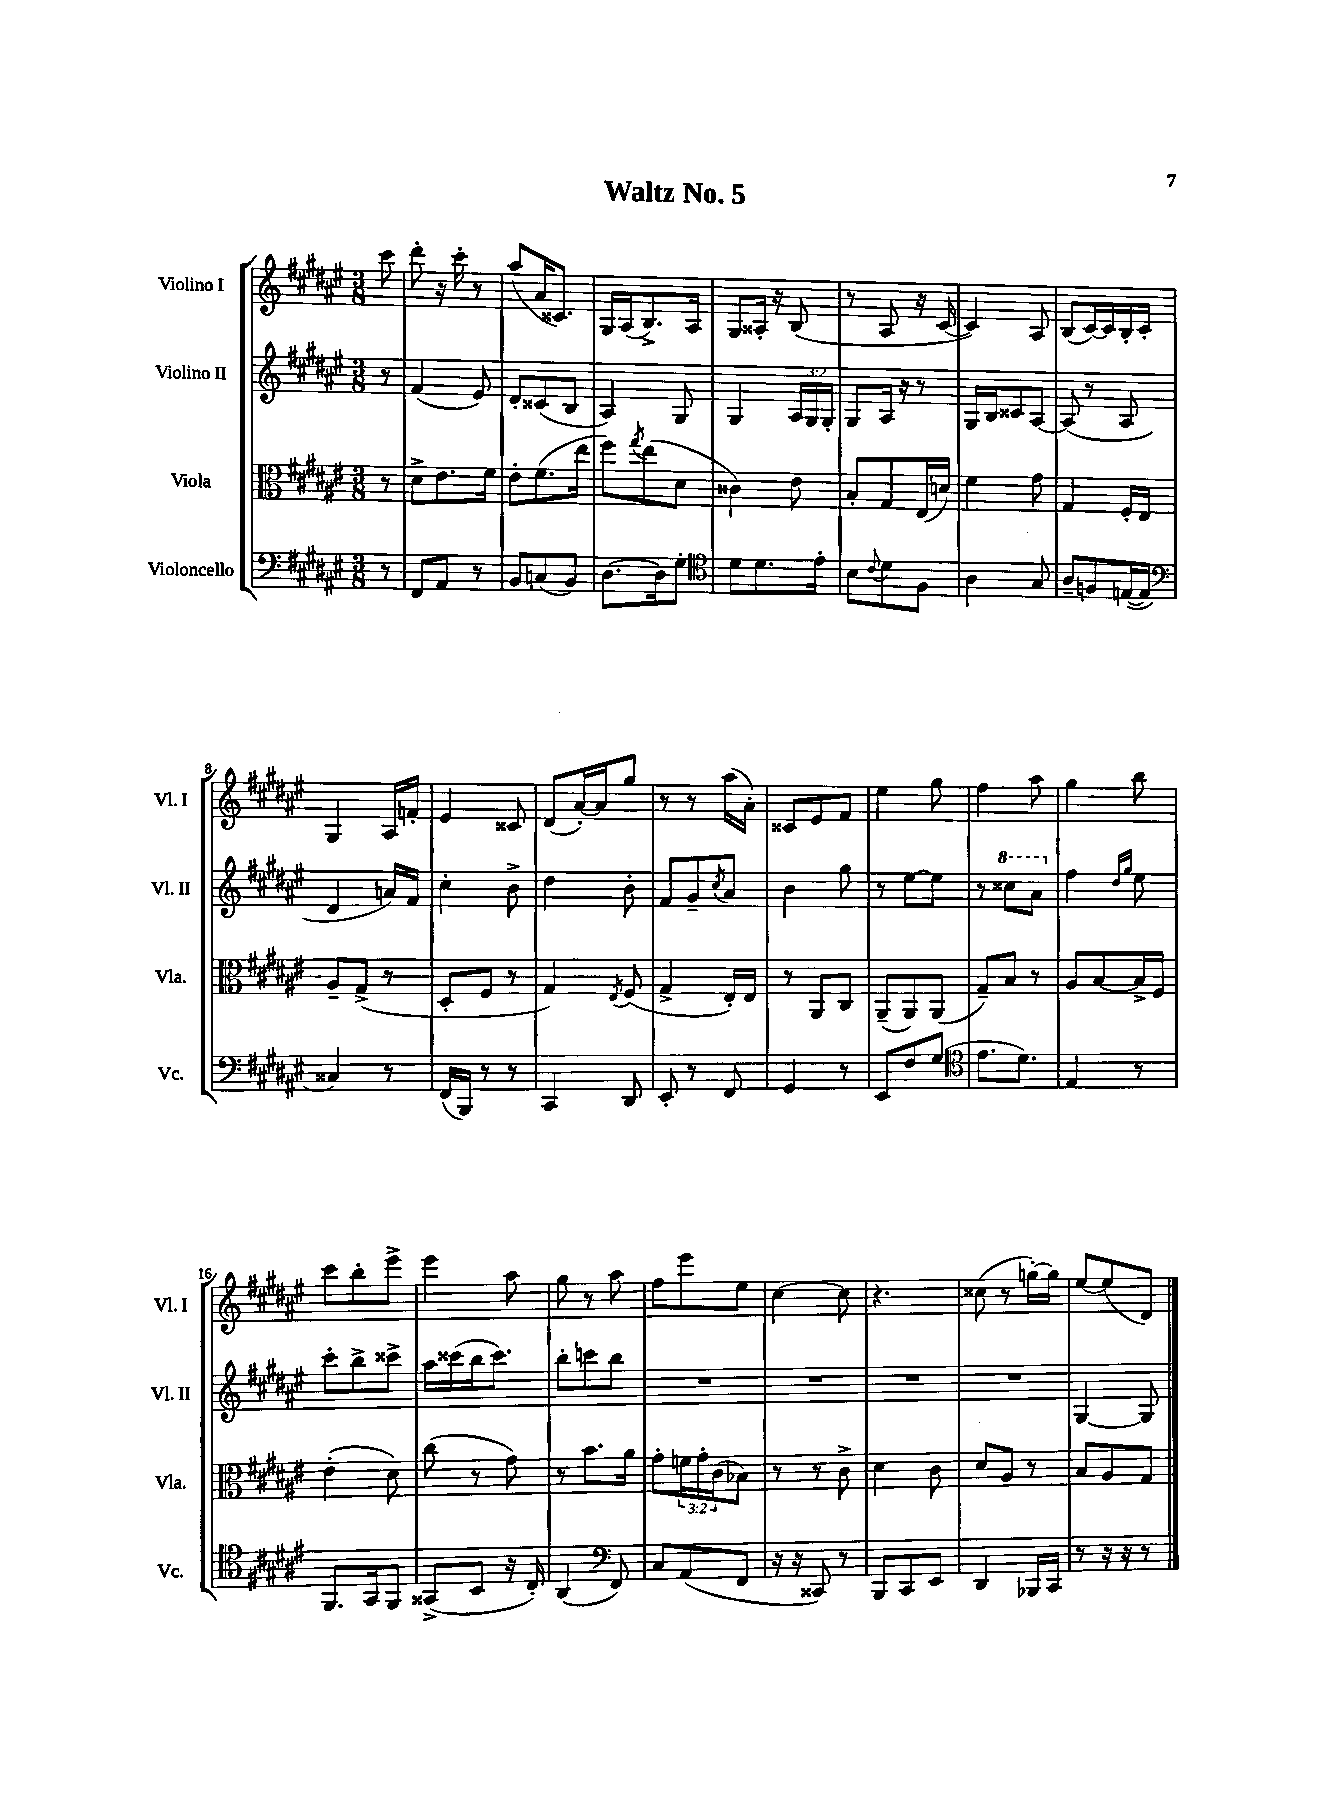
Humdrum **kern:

**kern	**kern	**kern	**kern
*part4	*part3	*part2	*part1
*staff4	*staff3	*staff2	*staff1
*I"Violoncello	*I"Viola	*I"Violino II	*I"Violino I
*I'Vc.	*I'Vla.	*I'Vl. II	*I'Vl. I
*clefF4	*clefC3	*clefG2	*clefG2
*k[f#c#g#d#a#e#]	*k[f#c#g#d#a#e#]	*k[f#c#g#d#a#e#]	*k[f#c#g#d#a#e#]
*M3/8	*M3/8	*M3/8	*M3/8
=	=	=	=
8r	8r	8r	8ccc#\
=1	=1	=1	=1
8FF#/L	8d#^\L	(4f#/	8ddd#'\
8AA#/J	8.e#\	.	16r
.	.	.	16ccc#'\
8r	.	8e#/)	8r
.	16f#\Jk	.	.
=2	=2	=2	=2
8BB/L	8e#'\L	8d#'/L	(8aa#/L
(8Cn/	(8.f#\	(8c##X/	16a#/K
.	.	.	8.c##X/J)
8BB/J)	.	8B/J	.
.	16ee#\Jk	.	.
=3	=3	=3	=3
[8.D#\L	8ff#\L)	4A#/)	16G#/LL
.	.	.	(16A#/J
.	8qgg#/	.	.
.	(8ee#\	.	8.B^/)
16D#\k]	.	.	.
8G#'\J	8d#\J	8G#/	.
.	.	.	16A#/Jk
=4	=4	=4	=4
*clefC4	*	*	*
8d#\L	4c##X\)	4G#/	8G#/L
8.d#\	.	.	16A##X'/Jk
.	.	.	16r
.	8e#\	24A#/LL	(8B/
.	.	24G#/	.
16e#'\Jk	.	.	.
.	.	24G#'/JJ	.
=5	=5	=5	=5
8B\L	8B'/L	8G#/L	8r
8qqc#/	.	.	.
8d#\	8G#/	16A#/Jk	8A#/
.	.	16r	.
8F#\J	(16E#/L	8r	16r
.	16dn/JJ)	.	[16c#/
=6	=6	=6	=6
4A#\	4f#\	16G#/LL	4c#/])
.	.	16B/J	.
.	.	8c##X/	.
8G#/	8g#\	[8A#/J	8A#/
=7	=7	=7	=7
8A#~/L	4G#/	(8A#/]	(8B/L
8Fn/	.	8r	[16c#/L)
.	.	.	16c#/]
([16En/L	16F#'/LL	8A#/	16B'/
16E/JJ]	16E#/JJ	.	16c#'/JJ
!!LO:LB:g=z
=8	=8	=8	=8
*clefF4	*	*	*
4C##X/)	8A#~/L	4d#/	4G#/
.	(8G#^/J	.	.
8r	8r	16an/LL)	16A#/LL
.	.	16f#/JJ	16fn'/JJ
=9	=9	=9	=9
(16FF#/LL	8D#'/L	4cc#'\	4e#/
16BBB/JJ)	.	.	.
8r	8F#/J	.	.
8r	8r	8b^\	8c##X/
=10	=10	=10	=10
4CC#/	4G#/)	4dd#\	(8d#/L
.	.	.	[16a#'/L)
.	.	.	16a#/J]
.	8qE#/	.	.
8DD#/	(8F#/	8b'\	8gg#/J
=11	=11	=11	=11
8EE#'/	4G#^/	8f#/L	8r
8r	.	8g#~/	8r
.	.	8qcc#/	.
8FF#/	16E#'/LL)	8a#/J	(16aa#\LL
.	16E#/JJ	.	16a#'\JJ)
=12	=12	=12	=12
4GG#/	8r	4b\	8c##X/L
.	8AA#/L	.	8e#/
8r	8C#/J	8gg#\	8f#/J
=13	=13	=13	=13
8EE#/L	(8AA#~/L	8r	4ee#\
8F#/	8AA#/)	[8ee#\L	.
(8G#/J	(8AA#/J	8ee#\J]	8gg#\
=14	=14	=14	=14
*clefC4	*	*	*
8.e#\L	8G#~/L)	8r	4ff#\
*	*	*8va	*
.	8B/J	8ccc##X\L	.
8.d#\J)	.	.	.
.	8r	8aa#\J	8aa#\
=15	=15	=15	=15
*	*	*X8va	*
4E#/	8A#/L	4ff#\	4gg#\
.	[8B/	.	.
.	.	16qqdd#/LL	.
.	.	16qqgg#/JJ	.
8r	16B^/L]	8ee#\	8bb\
.	16F#/JJ	.	.
!!LO:LB:g=z
=16	=16	=16	=16
8.FF#/L	(4e#'\	8ccc#'\L	8ccc#\L
.	.	8bb^\	8bb'\
16GG#/k	.	.	.
8FF#/J	8d#\)	8ccc##X^\J	8eee#^\J
=17	=17	=17	=17
(8GG##X^/L	(8cc#\	16aa#\LL	4eee#\
.	.	(16ccc##X\	.
8BB/J	8r	16bb\J	.
.	.	8.ccc##\J)	.
16r	8g#\)	.	8aa#\
16C#'/)	.	.	.
=18	=18	=18	=18
(4AA#/	8r	8bb'\L	8gg#\
.	8.b\L	8cccn\	8r
*clefF4	*	*	*
8FF#/)	.	8bb\J	8aa#\
.	16a#\Jk	.	.
=19	=19	=19	=19
8C#/L	8g#'\L	4.r	8ff#\L
(8AA#/	24fn\L	.	8eee#\
.	24g#'\	.	.
.	(24c#\J	.	.
8FF#/J	8B-X\J)	.	8ee#\J
=20	=20	=20	=20
16r	8r	4.r	[4cc#\
16r	.	.	.
8CC##X/)	8r	.	.
8r	8c#^\	.	8cc#\]
=21	=21	=21	=21
8BBB/L	4d#\	4.r	4.r
8CC#/	.	.	.
8EE#/J	8c#\	.	.
=22	=22	=22	=22
4DD#/	8d#/L	4.r	(8cc##X\
.	8A#/J	.	8r
16BBB-X/LL	8r	.	[16ggn'\LL)
16CC#/JJ	.	.	16gg\JJ]
=23	=23	=23	=23
8r	8B/L	[4G#/	[8ee#/L
16r	8A#/	.	(8ee#/]
16r	.	.	.
8r	8G#/J	8G#/]	8d#/J)
==	==	==	==
*-	*-	*-	*-
